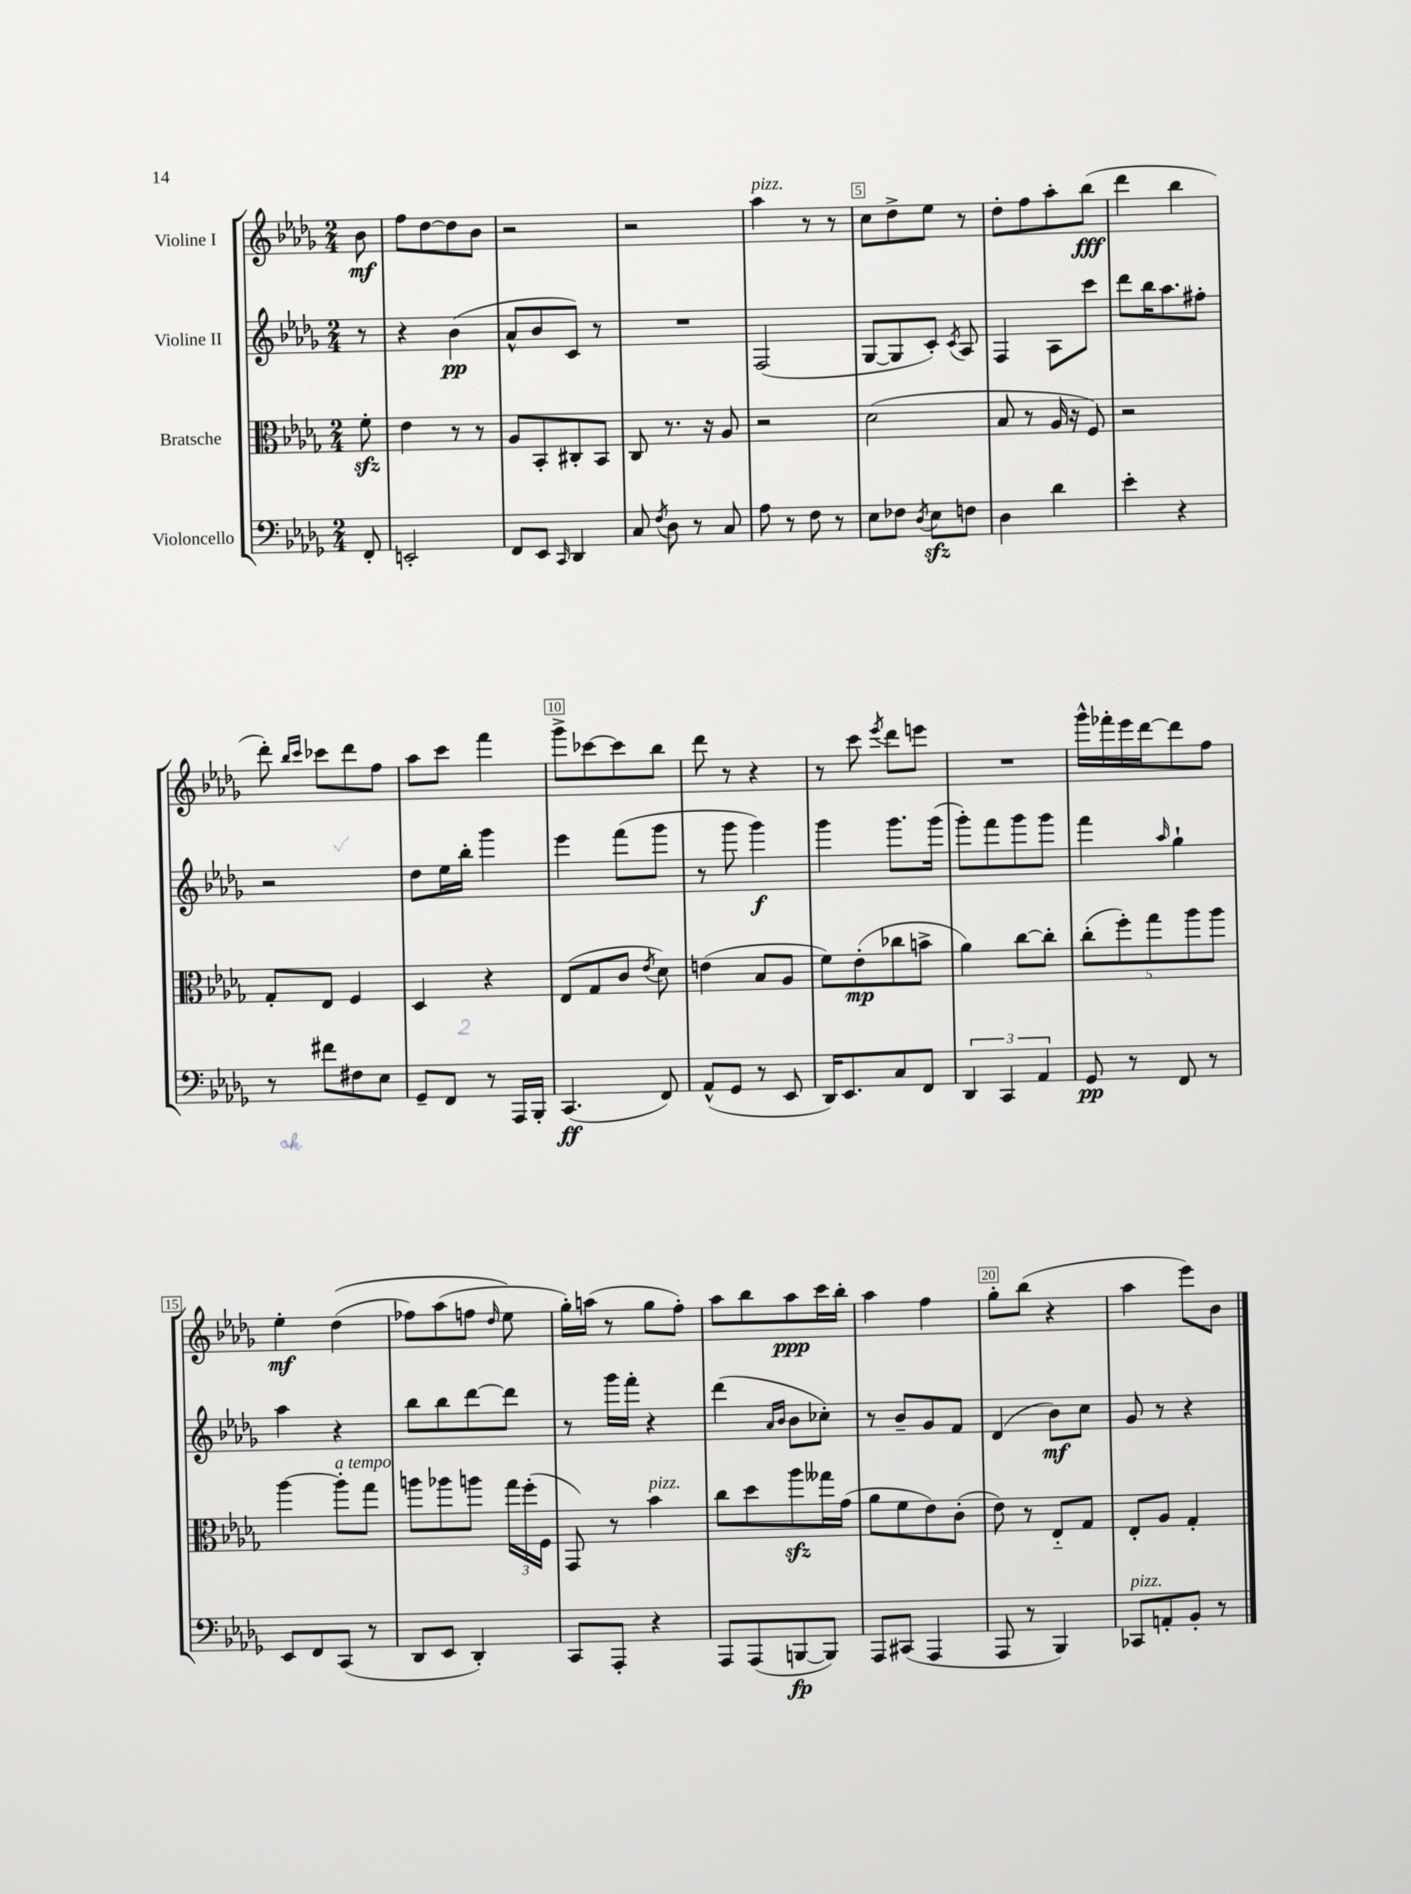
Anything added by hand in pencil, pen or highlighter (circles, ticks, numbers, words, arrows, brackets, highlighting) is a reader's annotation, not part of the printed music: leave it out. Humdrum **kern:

**kern	**kern	**kern	**kern
*staff4	*staff3	*staff2	*staff1
*clefF4	*clefC3	*clefG2	*clefG2
*k[b-e-a-d-g-]	*k[b-e-a-d-g-]	*k[b-e-a-d-g-]	*k[b-e-a-d-g-]
*M2/4	*M2/4	*M2/4	*M2/4
8FF'/	8f'\	8r	8b-\
=	=	=	=
2EE'/	4e-\	4r	8ff\L
.	.	.	[8dd-\
.	8r	(4b-\	8dd-\]
.	8r	.	8b-\J
=	=	=	=
8FF/L	8A-/L	8a-^^/L	2r
8EE-/J	8BB-'/	8b-/	.
16qqCC/	.	.	.
4DD-/	8C#'/	8c/J)	.
.	8BB-/J	8r	.
=	=	=	=
8C/	8C/	2r	2r
8qF/	.	.	.
8D-\	8.r	.	.
8r	.	.	.
.	16r	.	.
8C/	8A-/	.	.
=	=	=	=
8A-\	2r	(2F/	4aa-\
8r	.	.	.
8F\	.	.	8r
8r	.	.	8r
=	=	=	=
8E-\L	(2d-\	[8G-/L	8cc\L
8F-\J	.	8G-/]	8dd-^\
8qD-/	.	.	.
8E-\L	.	8c'/J)	8ee-\J
.	.	8qc/	.
8F\J	.	8A-/	8r
=	=	=	=
4D-\	8B-/	4F/	8dd-'\L
.	8r	.	8ff\
4d-\	16A-/	8A-\L	8aa-'\
.	16r	.	.
.	8F/)	8ccc\J	(8bb-\J
=	=	=	=
4e-'\	2r	8ddd-\L	4ddd-\
.	.	16bb-\K	.
.	.	8.aa-\	.
4r	.	.	4bb-\
.	.	8ff#'\J	.
=	=	=	=
8r	8G-'/L	2r	8ddd-'\)
.	.	.	16qqbb-/LL
.	.	.	16qqccc/JJ
8f#\L	8E-/J	.	8ccc-\L
8F#\	4F/	.	8ddd-\
8E-\J	.	.	8ff\J
=	=	=	=
8GG-~/L	4D-/	8dd-\L	8aa-\L
8FF/J	.	16ee-\L	8ccc\J
.	.	16bb-'\JJ	.
8r	4r	4ggg-\	4fff\
16AAA-/LL	.	.	.
16BBB-'/JJ	.	.	.
=	=	=	=
(4.CC/	(8E-/L	4eee-\	8ggg-^\L
.	8G-/	.	[8ccc-\
.	8c/J	(8fff\L	8ccc-\]
.	8qe-/	.	.
8FF/)	8d-\)	8ggg-\J	8bb-\J
=	=	=	=
(8AA-^^/L	(4e\	8r	8ddd-\
8GG-/J	.	8ggg-\	8r
8r	8B-/L	4ggg-\)	4r
8EE-/	8A-/J	.	.
=	=	=	=
16DD-/LK)	8f\L)	4ggg-\	8r
8.EE-/	.	.	.
.	(8e-'\	.	8ccc\
.	.	.	8qeee-/
8C/	8cc-\	8.ggg-\L	8ddd-\L
8FF/J	8b^\J	.	8eee\J
.	.	(16ggg-\Jk	.
=	=	=	=
6DD-/	4a-\)	8ggg-'\L)	2r
.	.	8fff\	.
6CC/	.	.	.
.	[8cc\L	8ggg-\	.
6AA-/	.	.	.
.	8cc'\]J	8ggg-\J	.
=	=	=	=
8GG-/	(10cc'\L	4fff\	16ggg-^^\LL
.	.	.	16fff-'\
.	10ff'\)	.	.
8r	.	.	16eee-\
.	.	.	[16ddd-\J
.	10gg-\	.	.
.	.	16qqaa-/	.
8FF/	.	4gg-`\	8ddd-\]
.	10aa-\	.	.
8r	.	.	8ff\J
.	10aa-\J	.	.
=	=	=	=
8EE-/L	[4aa-\	4aa-\	4ee-'\
8FF/	.	.	.
(8CC/J	8aa-'\]L	4r	&((4dd-\
8r	8gg-\J	.	.
=	=	=	=
8DD-/L	8aa\L	8bb-\L	8ff-\L)
8EE-/J	8aa-\	8bb-\	(8aa-\
4DD-'/)	8aa\J	[8ddd-\	8ff\J
.	.	.	16qqdd-/
.	24gg-\LL	8ddd-\]J	8ee-\&)
.	(24ff'\	.	.
.	24F\JJ	.	.
=	=	=	=
8CC/L	8GG-/)	8r	16gg-'\LL)
.	.	.	(16aa\JJ
8AAA-'/J	8r	16ggg-\LL	8r
.	.	16fff'\JJ	.
4r	4b-\	4r	8gg-\L
.	.	.	8ff'\J)
=	=	=	=
8AAA-/L	8cc\L	(4ddd-\	8aa-\L
(8AAA-/	8dd-\	.	8bb-\
.	.	16qqa-/LL	.
.	.	16qqb-/JJ	.
[8BBB/	8aa-\	8b-\L	8aa-\
8BBB/]J)	16gg--\L	8cc-'\J)	16ccc\L
.	(16g-\JJ	.	16bb-'\JJ
=	=	=	=
8AAA-/L	8a-\L	8r	4aa-\
(8CC#/J	8f\	8b-~/L	.
4AAA-/	8e-\)	8g-/	4ff\
.	(8c'\J	8f/J	.
=	=	=	=
8AAA-/	8e-\)	(4d-/	8gg-'\L
8r	8r	.	(8bb-\J
4BBB-/)	8E-'~/L	8b-\L)	4r
.	8G-/J	8cc\J	.
=	=	=	=
8CC-/L	8E-'/L	8g-/	4aa-\
8AA'/	8A-/J	8r	.
8BB-'/J	4G-'/	4r	8eee-\L)
8r	.	.	8b-\J
==	==	==	==
*-	*-	*-	*-
